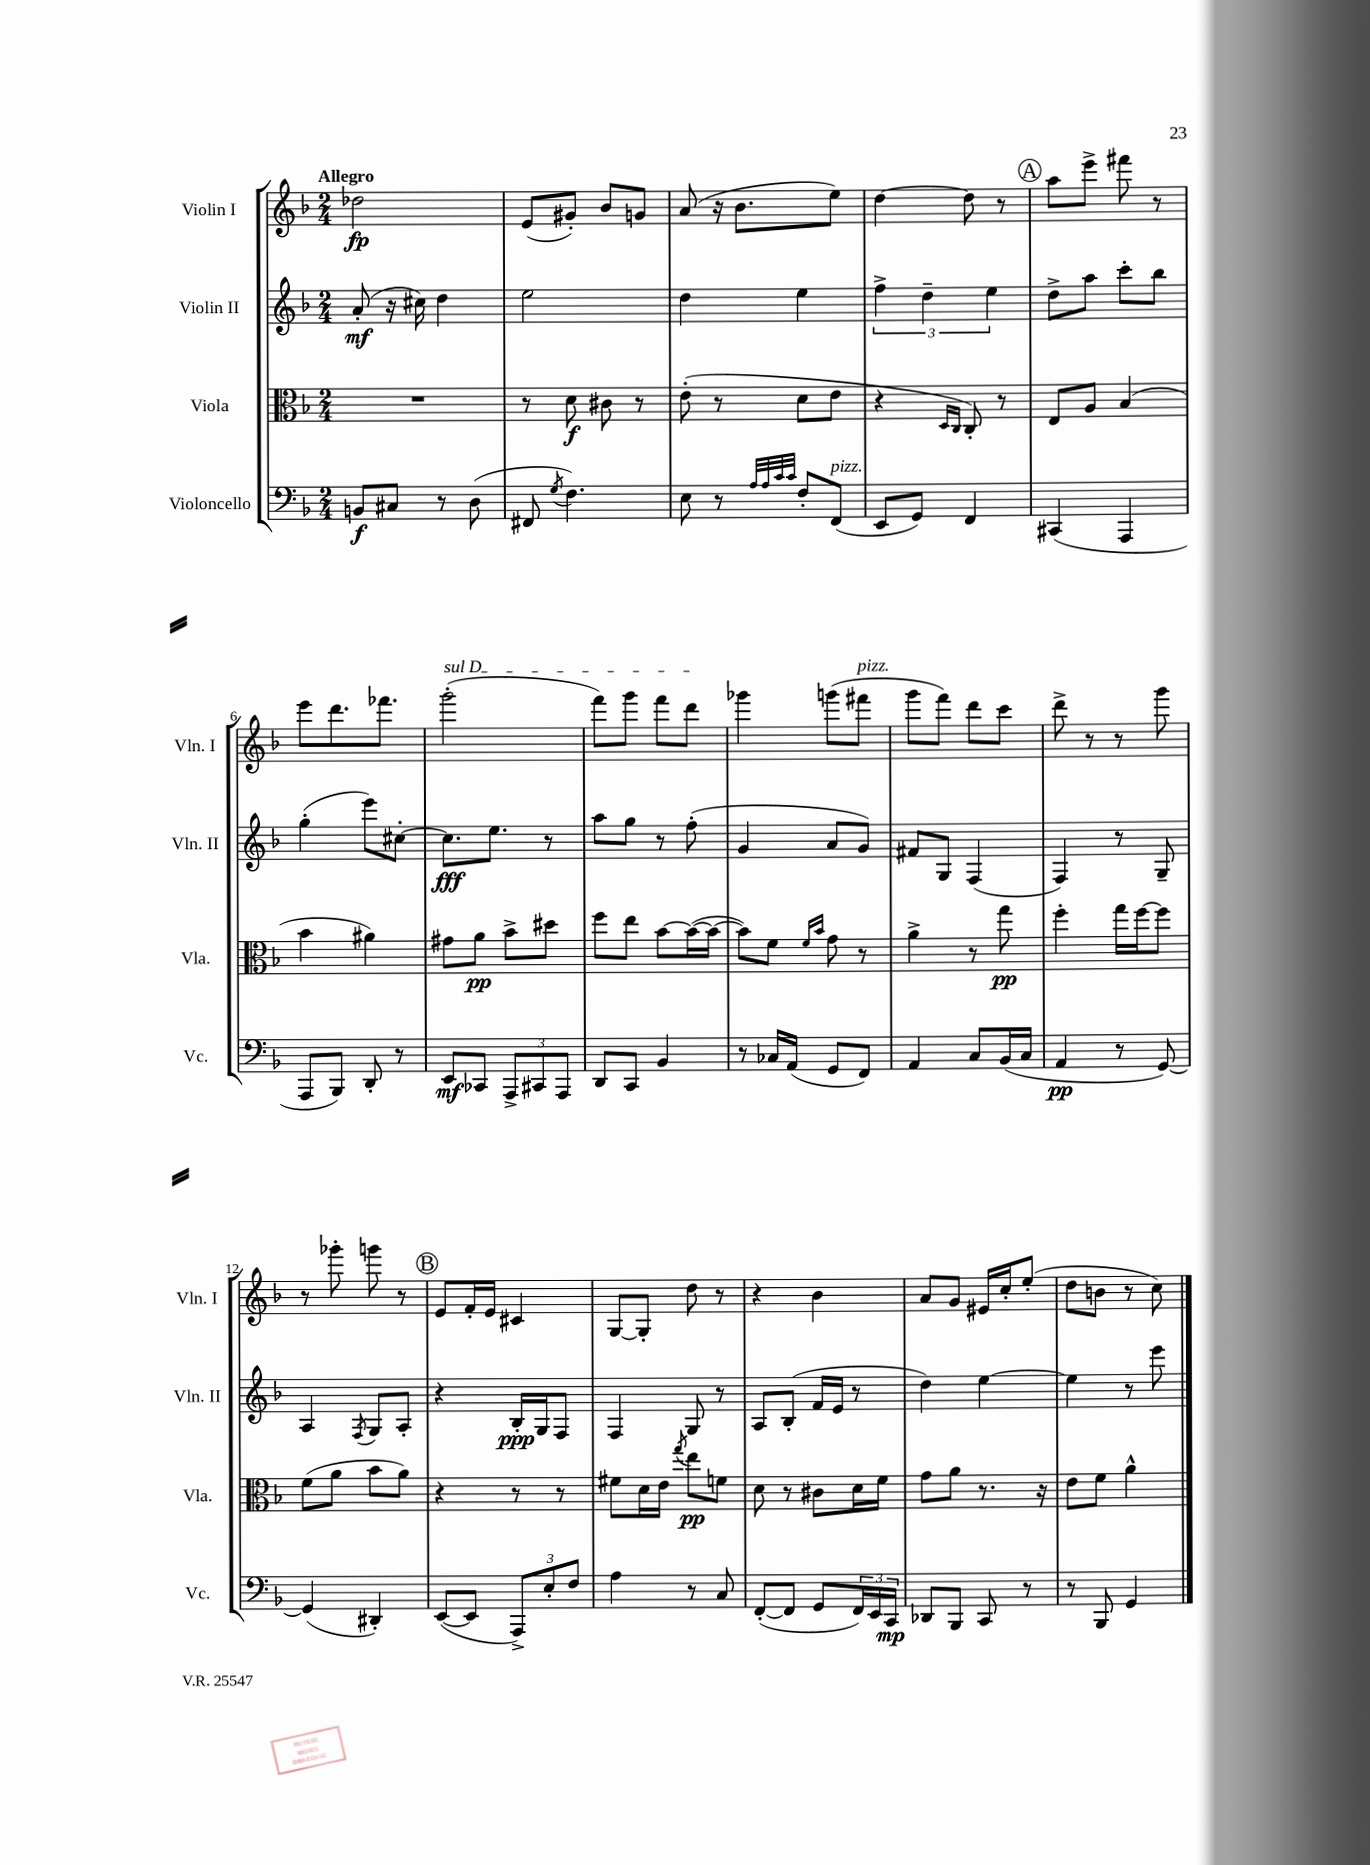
<<
\new StaffGroup <<
\new Staff = "s0" \with { instrumentName = "Violin I" shortInstrumentName = "Vln. I" } {
    \clef treble \key f \major \numericTimeSignature \time 2/4 \tempo "Allegro"
    des''2\fp |
    e'8( gis'8-.) bes'8 g'8 |
    a'8( r16 bes'8. e''8) |
    d''4~ d''8 r8 |
    \mark \markup { \circle "A" } a''8 e'''8-> fis'''8 r8 |
    e'''8 d'''8. fes'''8. |
    \once \override TextSpanner.bound-details.left.text = \markup { \italic "sul D" } g'''2-.\startTextSpan( |
    f'''8) g'''8 f'''8 d'''8\stopTextSpan |
    ges'''4 g'''8( fis'''8^\markup { \italic "pizz." } |
    g'''8 f'''8) d'''8 c'''8 |
    d'''8-> r8 r8 g'''8 |
    r8 ges'''8-. g'''8 r8 |
    \mark \markup { \circle "B" } e'8 f'16-. e'16 cis'4 |
    g8~ g8-. d''8 r8 |
    r4 bes'4 |
    a'8 g'8 eis'16 c''16-. e''8-.( |
    d''8 b'8 r8 c''8) \bar "|." |
}
\new Staff = "s1" \with { instrumentName = "Violin II" shortInstrumentName = "Vln. II" } {
    \clef treble \key f \major \numericTimeSignature \time 2/4
    a'8-.\mf( r16 cis''16) d''4 |
    e''2 |
    d''4 e''4 |
    \tuplet 3/2 { f''4-> d''4-- e''4 } |
    \mark \markup { \circle "A" } d''8-> a''8 c'''8-. bes''8 |
    g''4-.( e'''8) cis''8~-. |
    cis''8.\fff e''8. r8 |
    a''8 g''8 r8 f''8-.( |
    g'4 a'8 g'8) |
    fis'8 g8 f4( |
    f4) r8 g8-- |
    a4 \acciaccatura { f8 } g8 a8-. |
    \mark \markup { \circle "B" } r4 bes16-.\ppp g16 f8 |
    f4 g8 r8 |
    a8 bes8-.( f'16 e'16 r8 |
    d''4) e''4~ |
    e''4 r8 e'''8 \bar "|." |
}
\new Staff = "s2" \with { instrumentName = "Viola" shortInstrumentName = "Vla." } {
    \clef alto \key f \major \numericTimeSignature \time 2/4
    R2 |
    r8 d'8\f cis'8 r8 |
    e'8-.( r8 d'8 e'8 |
    r4 \grace { d16 c16 } c8-.) r8 |
    \mark \markup { \circle "A" } e8 a8 bes4( |
    bes'4 ais'4) |
    gis'8 a'8\pp bes'8-> dis''8 |
    f''8 e''8 bes'8~ bes'16~( bes'16~ |
    bes'8) f'8 \grace { f'16 bes'16 } g'8 r8 |
    a'4-> r8 g''8\pp |
    f''4-. g''16 f''16~ f''8 |
    f'8( a'8 bes'8 a'8) |
    \mark \markup { \circle "B" } r4 r8 r8 |
    fis'8 d'16 e'16 \acciaccatura { g''8 } e''8\pp f'8 |
    d'8 r8 cis'8 d'16 f'16 |
    g'8 a'8 r8. r16 |
    e'8 f'8 a'4-^ \bar "|." |
}
\new Staff = "s3" \with { instrumentName = "Violoncello" shortInstrumentName = "Vc." } {
    \clef bass \key f \major \numericTimeSignature \time 2/4
    b,8\f cis8 r8 d8( |
    fis,8 \acciaccatura { g8 } f4.) |
    e8 r8 \grace { a32 a32 c'32 c'32 } f8-. f,8^\markup { \italic "pizz." }( |
    e,8 g,8) f,4 |
    \mark \markup { \circle "A" } cis,4( a,,4 |
    a,,8 bes,,8) d,8-. r8 |
    e,8\mf ces,8 \tuplet 3/2 { a,,8-> cis,8 a,,8 } |
    d,8 c,8 bes,4 |
    r8 ces16 a,16( g,8 f,8) |
    a,4 c8 bes,16( c16 |
    a,4\pp r8 g,8~) |
    g,4( dis,4-.) |
    \mark \markup { \circle "B" } e,8~( e,8 \tuplet 3/2 { a,,8->) e8-. f8 } |
    a4 r8 c8 |
    f,8~-.( f,8 g,8 \tuplet 3/2 { f,16) e,16 c,16\mp } |
    des,8 bes,,8 c,8 r8 |
    r8 bes,,8 g,4 \bar "|." |
}
>>
>>
